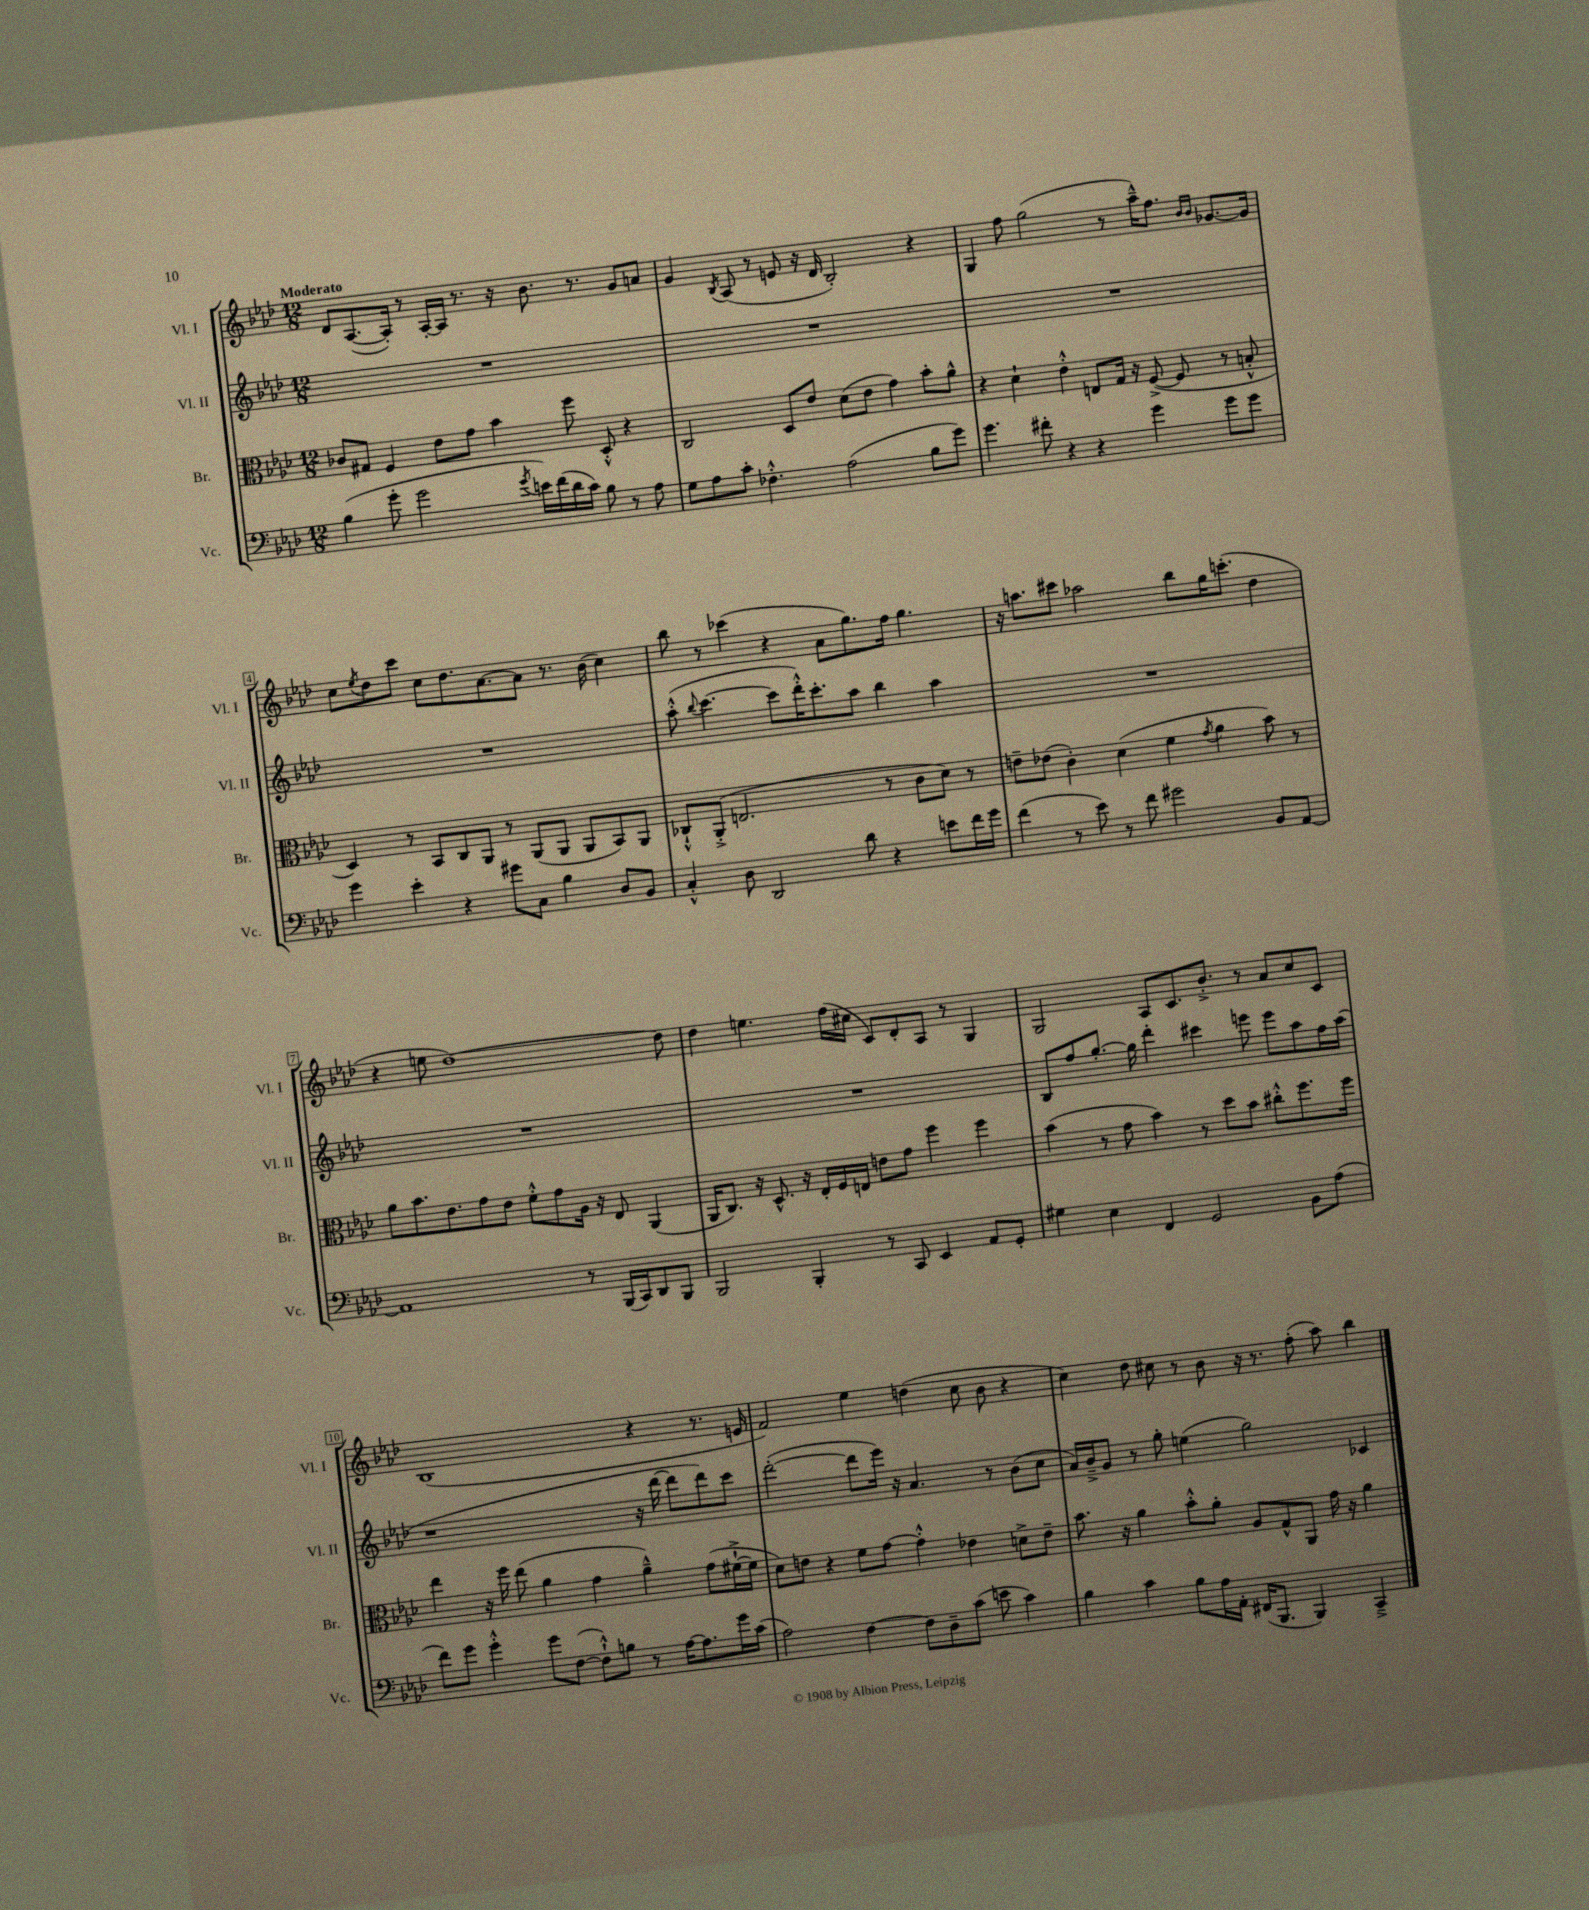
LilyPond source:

<<
\new StaffGroup <<
\new Staff = "s0" \with { instrumentName = "Vl. I" shortInstrumentName = "Vl. I" } {
    \clef treble \key aes \major \numericTimeSignature \time 12/8 \tempo "Moderato"
    des'8 aes8.~( aes16-.) r8 aes16~-. aes16 r8. r16 bes'8. r8. g'8 a'8 |
    g'4 \acciaccatura { bes8 } aes8( r8 e'8 r16 des'16 bes2-.) r4 |
    g4 f''8 g''2( r8 aes''16---^) f''8. \grace { bes'16 bes'16 } ges'8.~ ges'16 |
    c''8 \acciaccatura { ees''8 } des''8 c'''8 c''8 des''8. aes'8.~ aes'8 r8. bes'16( c''4) |
    bes''8 r8 ces'''4( r4 aes'8 g''8.) f''16 g''4. |
    r16 a''8. cis'''8 aes''2 bes''8 g''16 c'''8.-.( des''4 |
    r4 e''8 des''1~) des''8 |
    des''4 e''4. f''16( cis''16 c'8) des'8-. aes8 r8 g4 |
    g2 aes8 c'8. bes'8.-.-> r8 aes'8 c''8 c'8 |
    bes1( r4 r8. e'16 |
    f'2) ees''4 d''4( c''8 bes'8 r4 |
    c''4) des''8 cis''8 r8 bes'8 r16 r8. f''8-.( aes''8) bes''4 \bar "|." |
}
\new Staff = "s1" \with { instrumentName = "Vl. II" shortInstrumentName = "Vl. II" } {
    \clef treble \key aes \major \numericTimeSignature \time 12/8
    R1. |
    R1. |
    R1. |
    R1. |
    aes''8-.-^( \appoggiatura { bes''8 } c'''4.~ c'''8 des'''16-.-^) c'''8.-. aes''8 bes''4 aes''4 |
    R1. |
    R1. |
    R1. |
    bes8 f''8 g''8.~-. g''16 des'''4-. cis'''4 e'''8 e'''8 aes''8 f''16 aes''16( |
    r1 r16 des'''16~ des'''8 des'''8) c'''8 |
    des'''2~-.( des'''8 ees'''16) r16 aes'4. r8 bes'8( c''8 |
    aes'16) bes'16---> g'8 r8 g''8-. e''4( g''2) ces'4 \bar "|." |
}
\new Staff = "s2" \with { instrumentName = "Br." shortInstrumentName = "Br." } {
    \clef alto \key aes \major \numericTimeSignature \time 12/8
    ces'8 gis8 f4 ees'8 g'8 bes'4 f''8 des8-.-^ r4 |
    c2 des8 ees'8 des'8( ees'8 g'4) bes'8-. aes'8-^ |
    r4 des'4-! ees'4-.-^ e8 g16 r16 f8~->( f8 r8 b8-.-^ |
    des4) r8 bes,8 c8 aes,8 r8 aes,8( aes,8 aes,8 bes,8) aes,8 |
    ces8-!-^ aes,8-.->( e2. r8 c'8 des'8) r8 |
    e'8-- ees'8( c'4-.) des'4( f'4 \acciaccatura { g'8 } aes'4 bes'8) r8 |
    aes'8 bes'8. ees'8. g'8 ees'8 f'8-.-^ g'8 aes16 r16 ees8 aes,4( |
    aes,16 c8.) r16 des8.-^ r16 ees16-. f16 e16 e'8 g'8 f''4 f''4 |
    bes'4( r8 g'8 bes'4) r8 des''8 bes'8 cis''8-.-^ f''8. f''16 |
    ees''4 r16 f''16 ees''8( aes'4 g'4 aes'4---^) g'8( fis'16~-!-> fis'16 |
    des'8) e'8 r4 f'8 g'8~ g'4-.-^ ees'4 d'8-> ees'8-- |
    bes'8. r16 aes'4 bes'8-.-^ aes'8-. aes8 g8-^ aes,8 g'16 r16 aes'4 \bar "|." |
}
\new Staff = "s3" \with { instrumentName = "Vc." shortInstrumentName = "Vc." } {
    \clef bass \key aes \major \numericTimeSignature \time 12/8
    bes4( g'8-. g'2 \acciaccatura { g'8 } e'16) f'16( des'16 c'16) bes8 r8 aes8 |
    g8 aes8 c'8-. fes4.-.-^ aes2( bes8 g'8) |
    g'4. fis'8-. r4 r4 g'4 g'8 g'8 |
    g'4 ees'4-. r4 gis'8 c8 bes4 des8 bes,8 |
    c4-.-^ des8 des,2 des'8 r4 e'8 f'16 g'16 |
    f'4( r8 ees'8) r8 f'8 gis'2 bes,8 aes,8~ |
    aes,1 r8 bes,,16( c,16) des,8 bes,,8 |
    bes,,2 bes,,4-. r8 c,8 ees,4 aes,8 g,8-. |
    gis4 ees4 f,4 g,2 bes,8 aes8( |
    f'8) g'8 g'4-.-^ g'8 f8~( f8-!-^) b8 r8 aes16~ aes8. g'16 c'16( |
    aes2) f4~ f8 des8-- c'8( e'8 c'4) |
    bes4 c'4 bes8 aes16 aes,16-. fis,16( bes,,8. bes,,4) c,4---> \bar "|." |
}
>>
>>
\layout { \context { \Score \override BarNumber.stencil = #(make-stencil-boxer 0.1 0.3 ly:text-interface::print) } }
